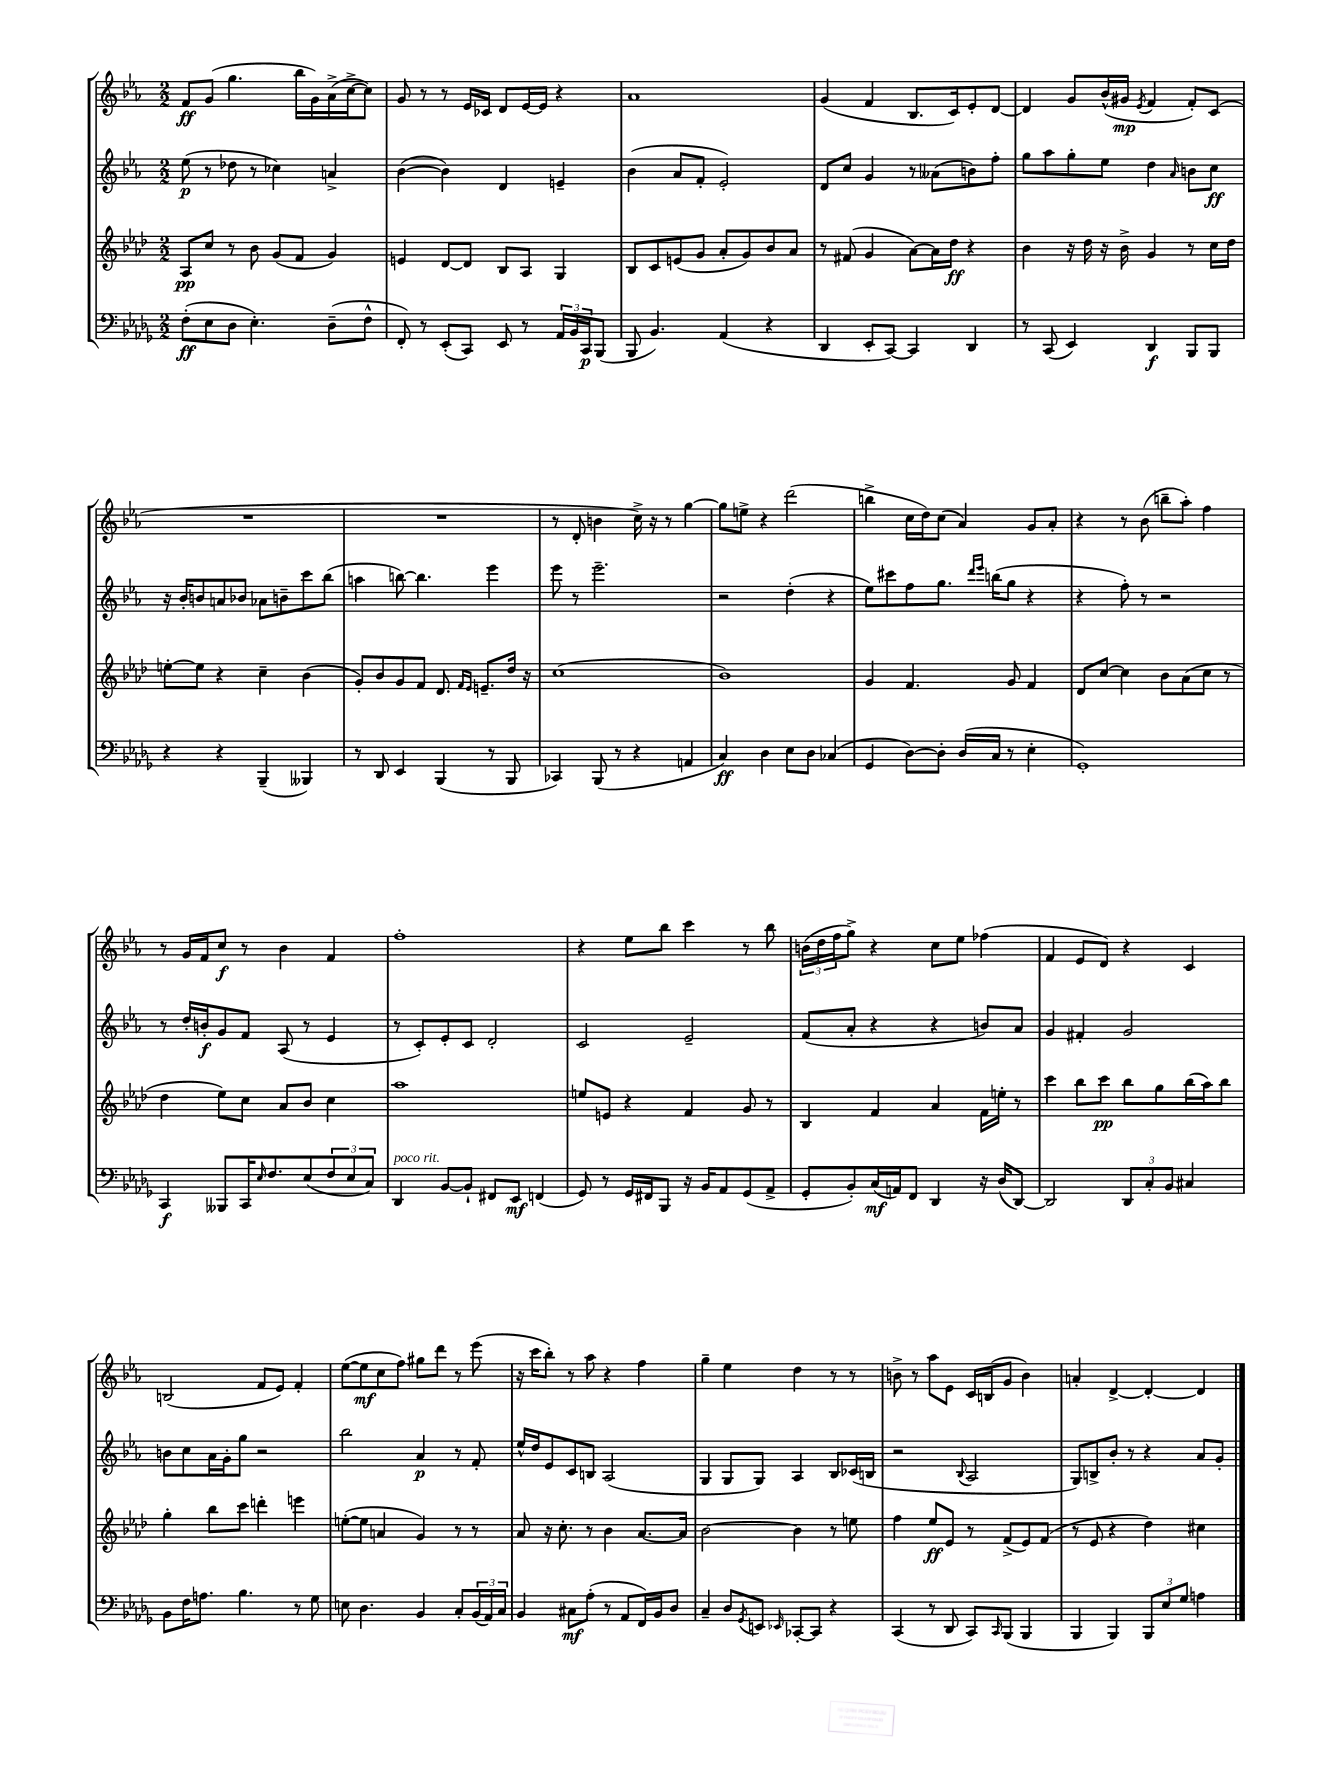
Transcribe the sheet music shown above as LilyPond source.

<<
\new StaffGroup <<
\new Staff = "s0" {
    \clef treble \key ees \major \numericTimeSignature \time 2/2
    f'8\ff g'8( g''4. bes''16 g'16) aes'16->( c''16~-> c''8) |
    g'8 r8 r8 ees'16 ces'16 d'8 ees'16~ ees'16 r4 |
    aes'1 |
    g'4( f'4 bes8. c'16) ees'8-. d'8~ |
    d'4 g'8 bes'16-^( gis'16\mp \acciaccatura { ees'8 } f'4 f'8-.) c'8( |
    R1 |
    R1 |
    r8 d'8-. b'4 c''16->) r16 r8 g''4~ |
    g''8 e''8-> r4 d'''2( |
    b''4-> c''16 d''16) c''8( aes'4) g'8 aes'8-. |
    r4 r8 bes'8( b''8-- aes''8-.) f''4 |
    r8 g'16 f'16 c''8\f r8 bes'4 f'4 |
    f''1-. |
    r4 ees''8 bes''8 c'''4 r8 bes''8 |
    \tuplet 3/2 { b'16( d''16 f''16 } g''8->) r4 c''8 ees''8 fes''4( |
    f'4 ees'8 d'8) r4 c'4 |
    b2( f'8 ees'8) f'4-. |
    ees''8~( ees''8\mf c''8 f''8) gis''8 d'''8 r8 ees'''8( |
    r16 c'''16 bes''8-.) r8 aes''8 r4 f''4 |
    g''4-- ees''4 d''4 r8 r8 |
    b'8-> r8 aes''8 ees'8 c'16 b16( g'8 b'4) |
    a'4-. d'4~-> d'4~-. d'4 \bar "|." |
}
\new Staff = "s1" {
    \clef treble \key ees \major \numericTimeSignature \time 2/2
    ees''8\p( r8 des''8 r8 ces''4) a'4-> |
    bes'4~( bes'4) d'4 e'4-- |
    bes'4( aes'8 f'8-. ees'2-.) |
    d'8 c''8 g'4 r8 aeses'8( b'8) f''8-. |
    g''8 aes''8 g''8-. ees''8 d''4 \grace { aes'16 } b'8 c''8\ff |
    r16 bes'16-. b'8 a'8 bes'8 aes'8 b'8-- c'''8 bes''8( |
    a''4 b''8~) b''4. ees'''4 |
    ees'''8 r8 ees'''2.-- |
    r2 d''4-.( r4 |
    ees''8) cis'''8 f''8 g''8. \grace { d'''16 ees'''16 } b''16( g''8 r4 |
    r4 f''8-.) r8 r2 |
    r8 d''16-. b'16-.\f g'8 f'8 aes8( r8 ees'4 |
    r8 c'8-.) ees'8-. c'8 d'2-. |
    c'2 ees'2-- |
    f'8( aes'8-. r4 r4 b'8) aes'8 |
    g'4 fis'4-. g'2 |
    b'8 c''8 aes'16 g'16-. g''8 r2 |
    bes''2 aes'4\p r8 f'8-. |
    ees''16-^ d''16 ees'8 c'8 b8 aes2( |
    g4 g8 g8) aes4 bes8 ces'16( b16 |
    r2 \appoggiatura { bes8 } aes2 |
    g8) b8-> bes'8-. r8 r4 aes'8 g'8-. \bar "|." |
}
\new Staff = "s2" {
    \clef treble \key aes \major \numericTimeSignature \time 2/2
    aes8\pp c''8 r8 bes'8 g'8( f'8 g'4) |
    e'4 des'8~ des'8 bes8 aes8 g4 |
    bes8 c'8 e'8( g'8 aes'8-. g'8) bes'8 aes'8 |
    r8 fis'8( g'4 aes'8~) aes'16 des''16\ff r4 |
    bes'4 r16 des''16 r16 bes'16-> g'4 r8 c''16 des''16 |
    e''8~-. e''8 r4 c''4-- bes'4( |
    g'8-.) bes'8 g'8 f'8 des'8. \grace { f'16 ees'16 } e'8.-- des''16 r16 |
    c''1( |
    bes'1) |
    g'4 f'4. g'8 f'4 |
    des'8 c''8~ c''4 bes'8 aes'8( c''8 r8 |
    des''4 ees''8) c''8 aes'8 bes'8 c''4 |
    aes''1 |
    e''8 e'8 r4 f'4 g'8 r8 |
    bes4 f'4 aes'4 f'16 e''16-. r8 |
    c'''4 bes''8 c'''8\pp bes''8 g''8 bes''16( aes''16) bes''8 |
    g''4-. bes''8 c'''8 d'''4-. e'''4 |
    e''8~-.( e''8 a'4 g'4) r8 r8 |
    aes'8 r16 c''8.-. r8 bes'4 aes'8.~ aes'16 |
    bes'2~ bes'4 r8 e''8 |
    f''4 ees''8\ff ees'8 r8 f'8->( ees'8) f'8( |
    r8 ees'8 r4 des''4) cis''4 \bar "|." |
}
\new Staff = "s3" {
    \clef bass \key des \major \numericTimeSignature \time 2/2
    f8-.\ff( ees8 des8 ees4.-.) des8--( f8-^ |
    f,8-.) r8 ees,8-.( c,8) ees,8 r8 \tuplet 3/2 { aes,16 bes,16 c,16\p } bes,,8( |
    bes,,8 bes,4.) aes,4( r4 |
    des,4 ees,8-. c,8~) c,4 des,4 |
    r8 c,8( ees,4) des,4\f bes,,8 bes,,8 |
    r4 r4 bes,,4--( beses,,4) |
    r8 des,8 ees,4 bes,,4( r8 bes,,8 |
    ces,4) bes,,8( r8 r4 a,4 |
    c4\ff) des4 ees8 des8 ces4( |
    ges,4 des8~) des8-. des16( c16 r8 ees4-. |
    ges,1-.) |
    c,4\f beses,,8 c,16 \grace { ees16 } f8. ees8( \tuplet 3/2 { f8 ees8 c8) } |
    des,4^\markup { \italic "poco rit." } bes,8~ bes,8-! fis,8 ees,8\mf f,4( |
    ges,8) r8 ges,16 fis,16 bes,,8 r16 bes,16 aes,8 ges,8( aes,8-> |
    ges,8-. bes,8-.) c16\mf( a,16) f,8 des,4 r16 des16( des,8~) |
    des,2 \tuplet 3/2 { des,8 c8-. bes,8 } cis4 |
    bes,8 f16 a8. bes4. r8 ges8 |
    e8 des4. bes,4 c8-. \tuplet 3/2 { bes,16( aes,16) c16 } |
    bes,4 cis8\mf aes8-.( r8 aes,8 f,16) bes,16 des8 |
    c4-- des8 \acciaccatura { ges,8 } e,8 \grace { ees,16 } ces,8~-. ces,8 r4 |
    c,4( r8 des,8 c,8) \grace { c,16 } bes,,8( bes,,4 |
    bes,,4 bes,,4) \tuplet 3/2 { bes,,8 ees8 ges8 } a4 \bar "|." |
}
>>
>>
\layout { \context { \Score \remove "Bar_number_engraver" } }
